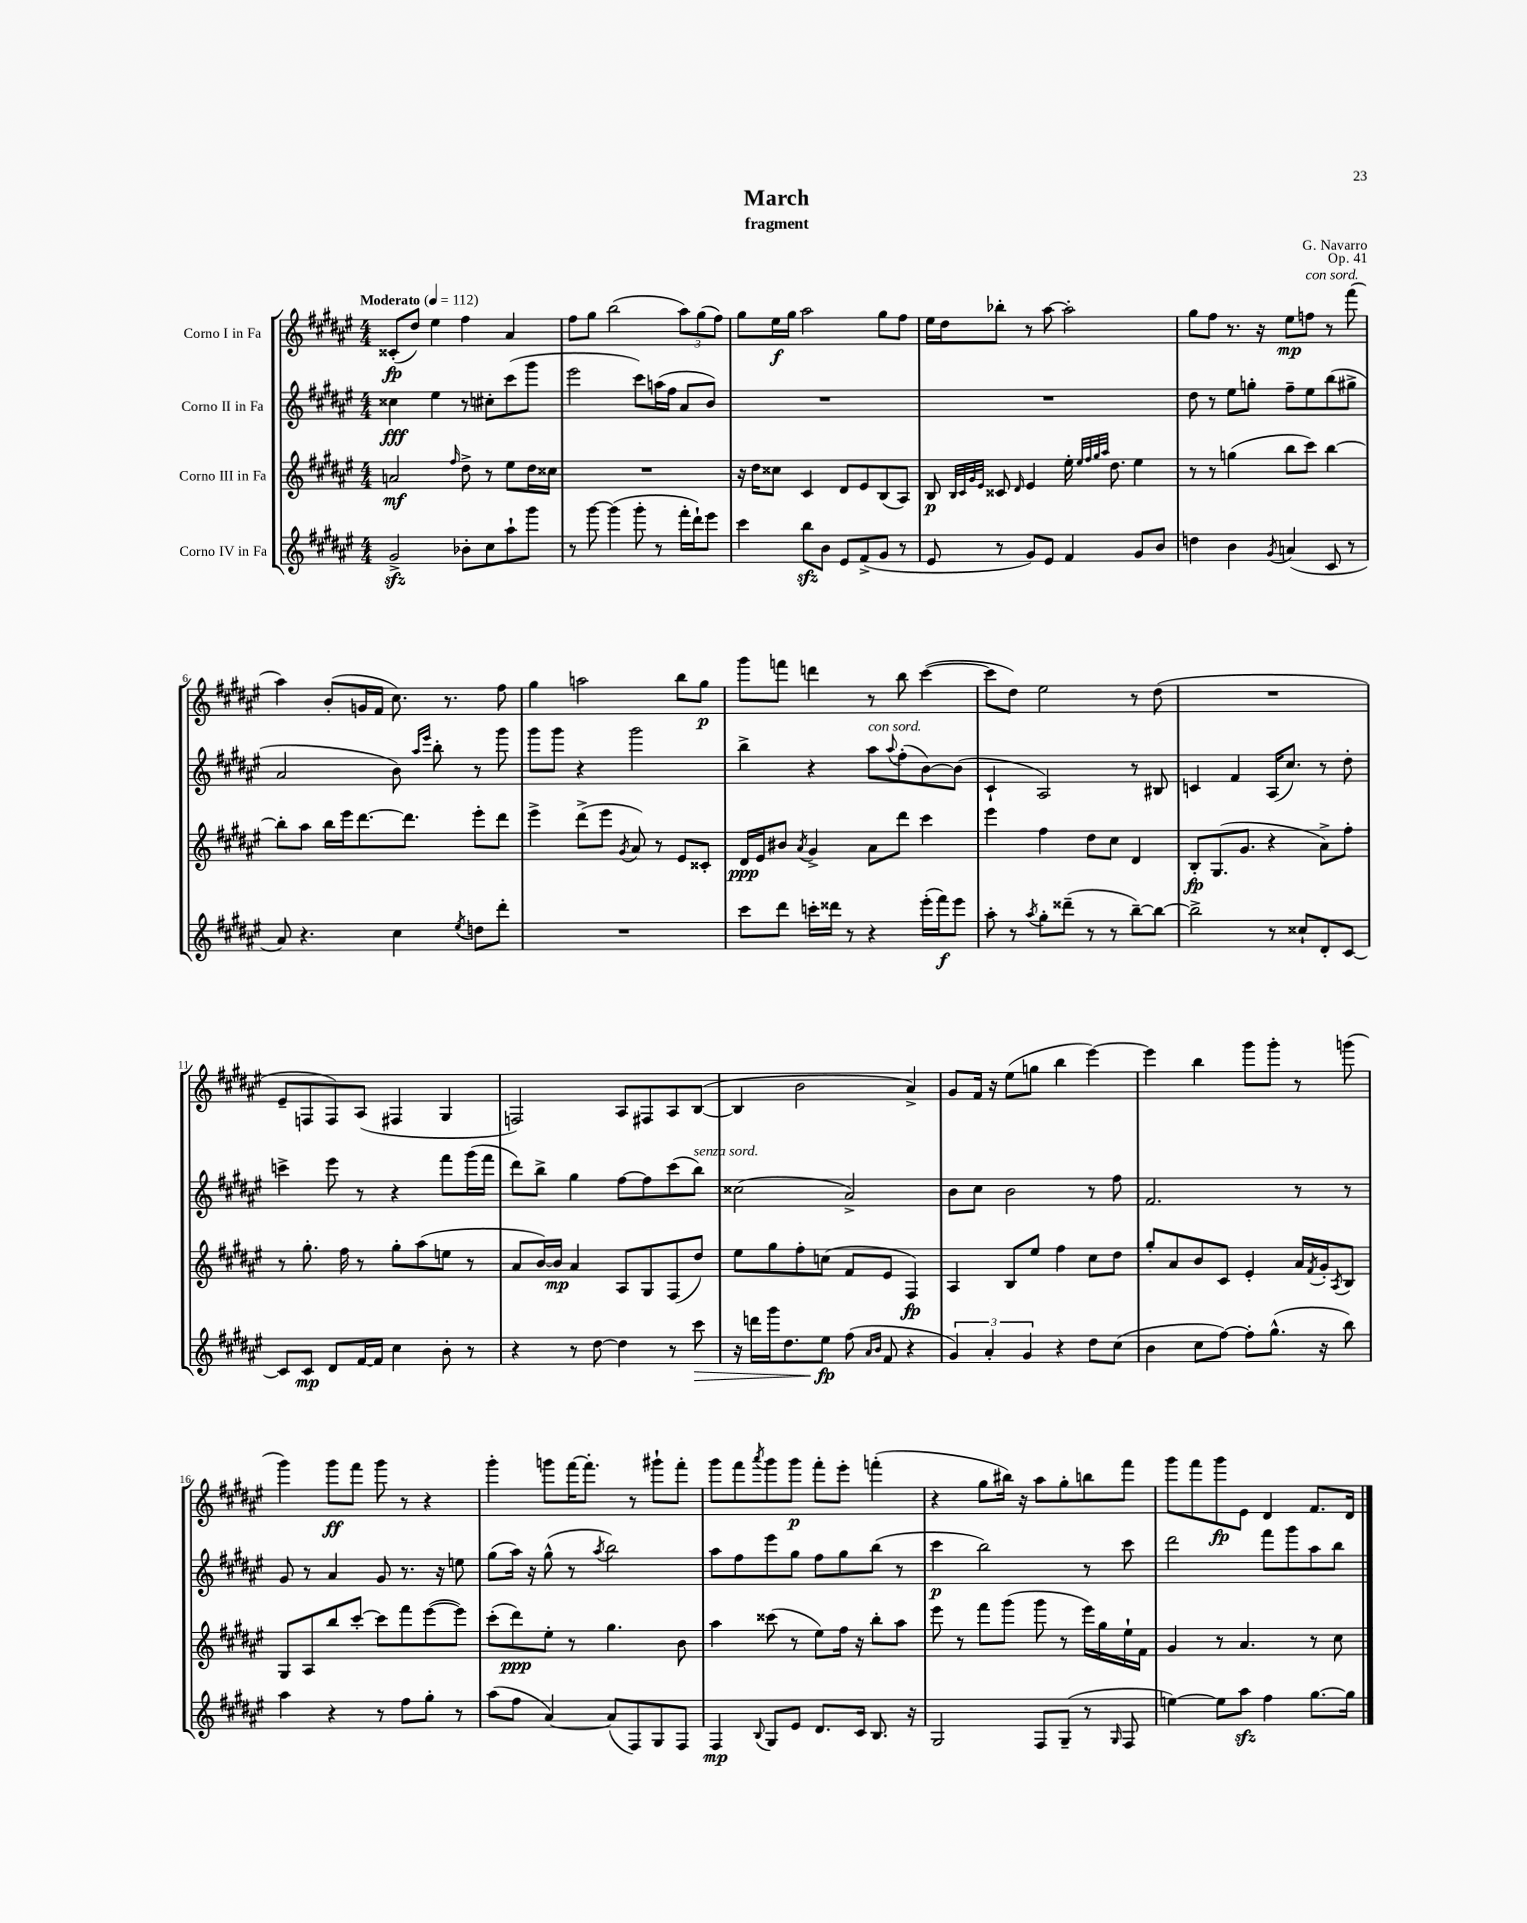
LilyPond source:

\header { title = "March" composer = "G. Navarro" subtitle = "fragment" opus = "Op. 41" }
<<
\new StaffGroup <<
\new Staff = "s0" \with { instrumentName = "Corno I in Fa" } {
    \clef treble \key fis \major \numericTimeSignature \time 4/4 \tempo "Moderato" 4 = 112
    cisis'8-.\fp( dis''8) eis''4 fis''4 ais'4 |
    fis''8 gis''8 b''2( \tuplet 3/2 { ais''8) gis''8( fis''8) } |
    gis''8 eis''16\f gis''16 ais''2 gis''8 fis''8 |
    eis''16 dis''16 bes''8-. r8 ais''8~ ais''2-. |
    gis''8 fis''8 r8. r16 eis''8\mp f''8^\markup { \italic "con sord." } r8 fis'''8( |
    ais''4) b'8-.( g'16 fis'16 cis''8.) r8. fis''8 |
    gis''4 a''2 b''8 gis''8\p |
    gis'''8 f'''8 d'''4 r8 b''8 cis'''4~( |
    cis'''8 dis''8) eis''2 r8 dis''8( |
    R1 |
    eis'8-- f8 f8) ais8( fis4 gis4 |
    f2) ais8 fis8 ais8 b8~( |
    b4 b'2 ais'4->) |
    gis'8 fis'16 r16 eis''8( g''8 b''4 eis'''4~) |
    eis'''4 b''4 gis'''8 gis'''8-. r8 g'''8( |
    gis'''4) gis'''8\ff fis'''8 gis'''8 r8 r4 |
    gis'''4-. g'''8 fis'''16~ fis'''8.-. r8 gis'''8-! fis'''8-. |
    gis'''8 fis'''8 \acciaccatura { ais'''8 } gis'''8 gis'''8\p fis'''8-. eis'''8-. f'''4-.( |
    r4 gis''8 bis''16) r16 ais''8 gis''8-. b''8 fis'''8 |
    gis'''8 fis'''8 gis'''8\fp eis'8 dis'4 fis'8. dis'16 \bar "|." |
}
\new Staff = "s1" \with { instrumentName = "Corno II in Fa" } {
    \clef treble \key fis \major \numericTimeSignature \time 4/4
    cisis''4\fff eis''4 r8 cis''8-. cis'''8( gis'''8 |
    eis'''2 cis'''8) a''16( fis''16 ais'8 b'8) |
    R1 |
    R1 |
    dis''8 r8 eis''8 g''8-. fis''8-- eis''8 b''8( gis''8-> |
    ais'2 b'8) \grace { ais''16 eis'''16 } b''8-. r8 gis'''8 |
    gis'''8 gis'''8 r4 gis'''2 |
    b''4-> r4 ais''8^\markup { \italic "con sord." } \appoggiatura { ais''8 } fis''8-.( b'8~) b'8( |
    cis'4-! ais2) r8 bis8 |
    c'4 fis'4 ais16( cis''8.) r8 dis''8-. |
    c'''4-> eis'''8 r8 r4 fis'''8 gis'''16( fis'''16 |
    dis'''8) b''8-> gis''4 fis''8~ fis''8 cis'''8( b''8^\markup { \italic "senza sord." }) |
    cisis''2( ais'2->) |
    b'8 cis''8 b'2 r8 fis''8 |
    fis'2. r8 r8 |
    gis'8 r8 ais'4 gis'8 r8. r16 e''8 |
    gis''8( ais''16) r16 gis''8-^( r8 \acciaccatura { ais''8 } b''2) |
    ais''8 fis''8 eis'''8 gis''8 fis''8 gis''8 b''8( r8 |
    cis'''4\p b''2) r8 cis'''8 |
    dis'''2 fis'''8 gis'''8 ais''8 b''8 \bar "|." |
}
\new Staff = "s2" \with { instrumentName = "Corno III in Fa" } {
    \clef treble \key fis \major \numericTimeSignature \time 4/4
    a'2\mf \grace { fis''16 } dis''8-> r8 eis''8 dis''16 cisis''16 |
    R1 |
    r16 dis''16 cisis''8 cis'4 dis'8 eis'8 b8( ais8) |
    b8\p \grace { b32 cis'32 gis'32 eis'32 } cisis'8 \grace { dis'16 } eis'4 eis''16-. \grace { eis''32 fis''32 gis''32 ais''32 } dis''8. eis''4 |
    r8 r8 g''4( b''8 cis'''8) b''4~ |
    b''8-. ais''8 b''16 eis'''16 dis'''8.~ dis'''8. eis'''8-. dis'''8 |
    eis'''4-> dis'''8->( eis'''8 \acciaccatura { gis'8 } ais'8) r8 eis'8 cisis'8-. |
    dis'16\ppp eis'16 bis'8 \acciaccatura { ais'8 } gis'4-> ais'8 dis'''8 cis'''4 |
    eis'''4 fis''4 dis''8 cis''8 dis'4 |
    b8-.\fp gis8.( gis'8. r4 ais'8->) fis''8-. |
    r8 gis''8.-. fis''16 r8 gis''8-. ais''8( e''8 r8 |
    ais'8 b'16~) b'16\mp ais'4 ais8 gis8 fis8( dis''8) |
    eis''8 gis''8 fis''8-. c''8( fis'8 eis'8 fis4\fp) |
    ais4 b8 eis''8 fis''4 cis''8 dis''8 |
    gis''8-. ais'8 b'8 cis'8 eis'4-. ais'16 \acciaccatura { fis'8 } gis'16-. \acciaccatura { ais8 } b8 |
    gis8 ais8 b''8 cis'''8~-. cis'''8 fis'''8 eis'''8~( eis'''8) |
    cis'''8-.( dis'''8\ppp) eis''8-. r8 gis''4. b'8 |
    ais''4 cisis'''8( r8 eis''8) fis''16 r16 b''8-. ais''8 |
    eis'''8 r8 fis'''8 gis'''8( gis'''8 r8 eis'''16) gis''16 eis''16-! fis'16 |
    gis'4 r8 ais'4. r8 cis''8 \bar "|." |
}
\new Staff = "s3" \with { instrumentName = "Corno IV in Fa" } {
    \clef treble \key fis \major \numericTimeSignature \time 4/4
    gis'2->\sfz bes'8-. cis''8 ais''8-! gis'''8 |
    r8 gis'''8~ gis'''4( gis'''8-. r8 fis'''16-. dis'''16-!) eis'''8 |
    cis'''4 b''8\sfz b'8 eis'8 fis'8->( gis'8 r8 |
    eis'8 r8 gis'8) eis'8 fis'4 gis'8 b'8 |
    d''4 b'4 \acciaccatura { gis'8 } a'4( cis'8 r8 |
    ais'8) r4. cis''4 \acciaccatura { eis''8 } d''8 dis'''8-. |
    R1 |
    cis'''8 dis'''8 c'''16-. disis'''16 r8 r4 eis'''16-.( fis'''16\f) eis'''8 |
    ais''8-. r8 \acciaccatura { ais''8 } gis''8-. disis'''8--( r8 r8 b''8~--) b''8~ |
    b''2-> r8 cisis''8-! dis'8-. cis'8~ |
    cis'8 cis'8\mp dis'8 fis'16~ fis'16 cis''4 b'8-. r8 |
    r4 r8 dis''8~ dis''4 r8 cis'''8\> |
    r16 d'''16 gis'''16 dis''8. eis''8\fp\! fis''8( \grace { ais'16 b'16 } fis'8 r4 |
    \tuplet 3/2 { gis'4) ais'4-. gis'4 } r4 dis''8 cis''8( |
    b'4 cis''8 fis''8~) fis''8-. gis''8.-^( r16 b''8) |
    ais''4 r4 r8 fis''8 gis''8-. r8 |
    ais''8( fis''8 ais'4~) ais'8( fis8) gis8 fis8 |
    fis4\mp \appoggiatura { b8 } gis8 eis'8 dis'8. cis'16 b8. r16 |
    gis2 fis8 gis8--( r8 \grace { gis16 } fis8 |
    e''4~) e''8 ais''8\sfz fis''4 gis''8.~ gis''16 \bar "|." |
}
>>
>>
